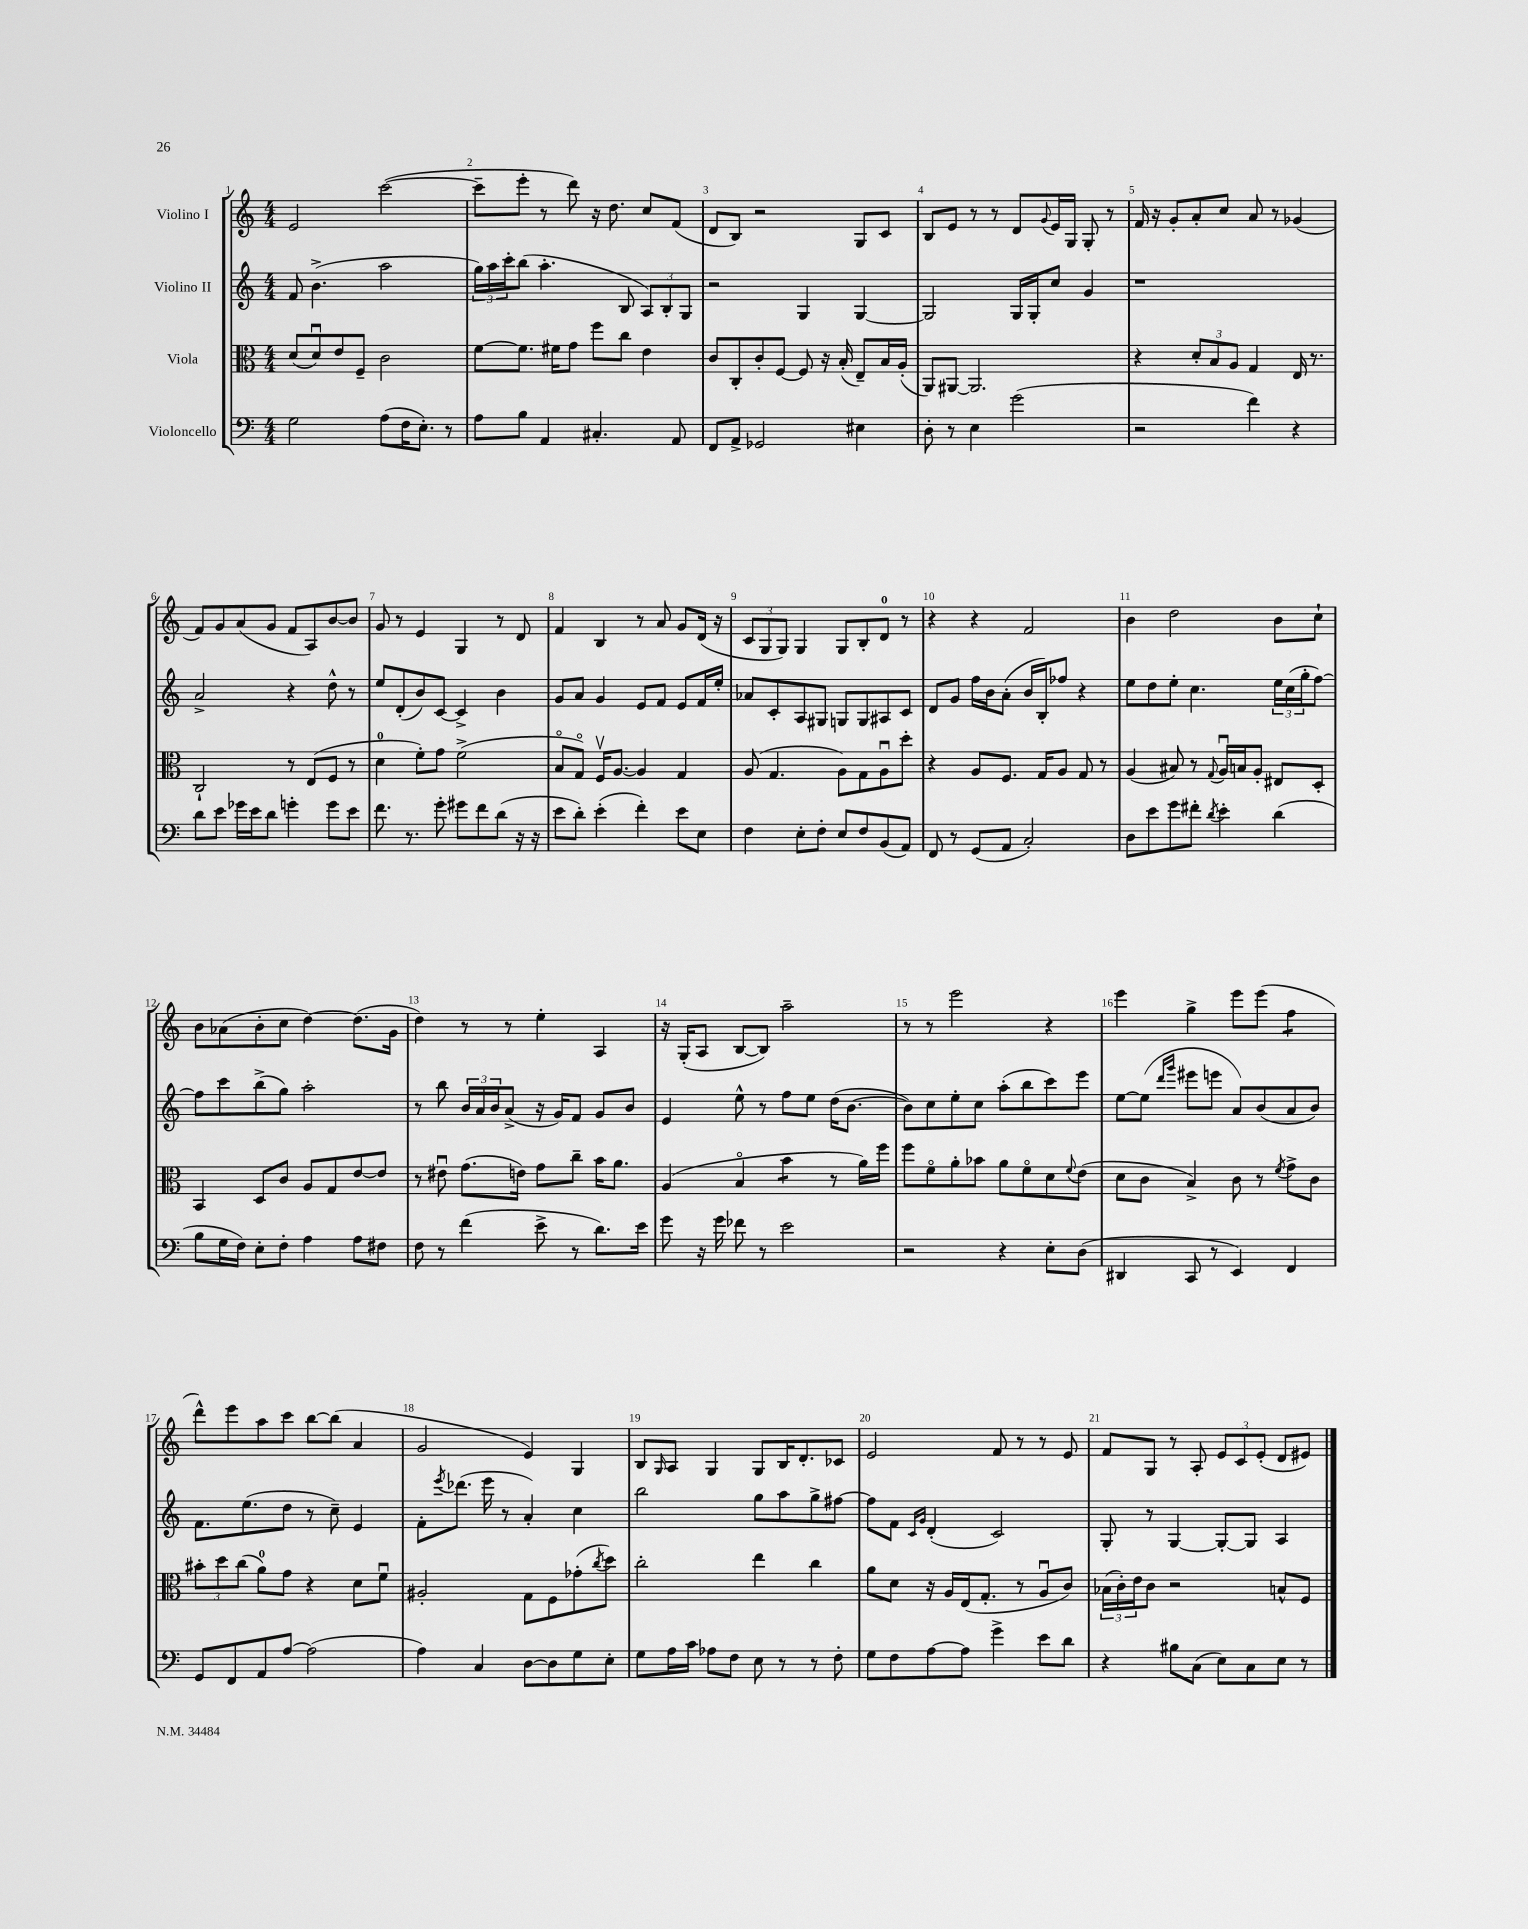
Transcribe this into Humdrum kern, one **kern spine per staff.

**kern	**kern	**kern	**kern
*part4	*part3	*part2	*part1
*staff4	*staff3	*staff2	*staff1
*I"Violoncello	*I"Viola	*I"Violino II	*I"Violino I
*clefF4	*clefC3	*clefG2	*clefG2
*k[]	*k[]	*k[]	*k[]
*M4/4	*M4/4	*M4/4	*M4/4
=1	=1	=1	=1
2G\	(8d/L	8f/	2e/
.	8du/)	(4.b^\	.
.	8e/	.	.
.	8F~/J	.	.
(8A\L	2c\	2aa\	([2ccc\
16F\K	.	.	.
8.E'\J)	.	.	.
8r	.	.	.
=2	=2	=2	=2
8A\L	[8f\L	24gg\LL)	8ccc~\L]
.	.	24aa\	.
.	.	24ccc'\J	.
8B\J	8.f\J]	(8bb\J	8eee'\J
4AA/	.	4.aa'\	8r
.	16f#X\KL	.	.
.	8g\J	.	8ddd\)
4.C#X'/	8ff\L	.	16r
.	.	.	8.dd\
.	8cc\J	8B/	.
.	4e\	12A/L)	8cc/L
.	.	12B'/	.
8AA/	.	.	(8f/J
.	.	12G/J	.
=3	=3	=3	=3
8FF/L	8c/L	2r	8d/L
8AA^/J	8C'/	.	8B/J)
2GG-X/	8c'/	.	2r
.	[8F/J	.	.
.	8F/]	4G/	.
.	16r	.	.
.	(16B'/	.	.
4E#X\	8E~/L)	[4G/	8G/L
.	16B/L	.	8c/J
.	(16A'/JJ	.	.
=4	=4	=4	=4
8D'\	8AA/L)	2G/]	8B/L
8r	[8AA#X/J	.	8e/J
4E\	2.AA#/]	.	8r
.	.	.	8r
(2g\	.	16G/LL	8d/L
.	.	16G'/J	.
.	.	.	8qqg/
.	.	8cc/J	16e/L
.	.	.	16G/JJ
.	.	4g/	8G'/
.	.	.	8r
=5	=5	=5	=5
2r	4r	1r	16f/
.	.	.	16r
.	.	.	8g'/L
.	12d'/L	.	8a'/
.	12B/	.	.
.	.	.	8cc/J
.	12A/J	.	.
4f\)	4G/	.	8a/
.	.	.	8r
4r	16E/	.	(4g-X/
.	8.r	.	.
!!LO:LB:g=z
=6	=6	=6	=6
8d\L	2C`/	2a^/	8f/L)
8e\J	.	.	8g/
16g-X\LL	.	.	(8a/
16e\J	.	.	.
8d\J	.	.	8g/J
4gn'\	8r	4r	8f/L
.	(8E/L	.	8A/)
8g\L	8F/J	8dd^^\	[8b/
8e\J	8r	8r	8b/J]
=7	=7	=7	=7
8.f\	4d\	8ee/L	8g/
.	.	(8d'/	8r
8.r	.	.	.
.	8f'\L)	8b/)	4e/
8g'\	8g\J	[8c/J	.
8g#X\L	(2f^\	4c^/]	4G/
8f\	.	.	.
(8d\J	.	4b\	8r
16r	.	.	8d/
16r	.	.	.
=8	=8	=8	=8
8e\L	8B/L	8g/L	4f/
8d'\J)	8G/J)	8a/J	.
(4e'\	16Fv/KL	4g/	4B/
.	[8.A/J	.	.
4f'\)	4A/]	8e/L	8r
.	.	8f/J	8a/
8e\L	4G/	8e/L	8g/L
8E\J	.	16f/L	(16d/Jk
.	.	16ee'/JJ	16r
=9	=9	=9	=9
4F\	(8A/	8a-X/L	12c/L
.	.	.	12G/
.	4.G/	8c'/	.
.	.	.	12G/J)
8E'\L	.	8A/	4G/
8F'\J	.	8G#X/J	.
8E/L	8A\L)	8Gn/L	8G/L
8F/	8G\	8G/	8B'/
(8BB/	8Au\	8A#X/	8d/J
8AA/J)	8dd'\J	8c/J	8r
=10	=10	=10	=10
8FF/	4r	8d/L	4r
8r	.	8g/J	.
(8GG/L	8A/L	16ff\LL	4r
.	.	16b\J	.
8AA/J	8.F/J	(8a'\J	.
2C'/)	.	16b/LL	2f/
.	16G/KL	16B'/J)	.
.	8A/J	8ff-X/J	.
.	8G/	4r	.
.	8r	.	.
=11	=11	=11	=11
8D\L	(4A/	8ee\L	4b\
8e\	.	8dd\	.
8g\	8B#X/)	8ee'\J	2dd\
8f#X'\J	8r	4.cc\	.
8qd/	8qqG/	.	.
4e'\	16Au/LL	.	.
.	16Bn/J	.	.
.	8A'/J	.	.
(4d\	8E#X/L	24ee\LL	8b\L
.	.	(24cc\	.
.	.	24gg'\J	.
.	8D'/J	[8ff\J)	8cc`\J
!!LO:LB:g=z
=12	=12	=12	=12
8B\L	4BB/	8ff\L]	8b\L
16G\L	.	8ccc\	(8a-X\
16F\JJ)	.	.	.
8E'\L	8D/L	(8bb^\	8b'\
8F'\J	8c/J	8gg\J)	8cc\J
4A\	8A/L	2aa'\	[4dd\)
.	8G/	.	.
8A\L	[8e/	.	(8.dd\L]
8F#X\J	8e/J]	.	.
.	.	.	16g\Jk
=13	=13	=13	=13
8F\	8r	8r	4dd\)
8r	8e#Xu\	8bb\	.
(4f\	(8.g\L	24b/LL	8r
.	.	24a/	.
.	.	24b/J	.
.	.	(8a^/J	8r
.	16en\Jk)	.	.
8e^\	8g\L	16r	4ee'\
.	.	16g/KL)	.
8r	8cc~\J	8f/J	.
8.d\L)	16b\KL	8g/L	4A/
.	8.a\J	.	.
.	.	8b/J	.
16e\Jk	.	.	.
=14	=14	=14	=14
8g\	(4A/	4e/	16r
.	.	.	(16G'/KL
16r	.	.	8A/J
16g\	.	.	.
8f-X\	4B/	8ee^^\	[8B/L
8r	.	8r	8B/J])
*	*tremolo	*	*
2e\	8b\L	8ff\L	2aa~\
.	8b\J	8ee\J	.
*	*Xtremolo	*	*
.	8r	(16dd\KL	.
.	.	[8.b\J	.
.	16a\LL)	.	.
.	16ff\JJ	.	.
=15	=15	=15	=15
2r	8ff\L	8b\L])	8r
.	8f\	8cc\	8r
.	8a'\	8ee'\	2eee\
.	8b-X\J	8cc\J	.
4r	8a\L	(8aa'\L	.
.	8f\	8bb\	.
8E'\L	8d\	8ccc\)	4r
.	8qqf/	.	.
(8D\J	(8e\J	8eee\J	.
=16	=16	=16	=16
4DD#X/	8d\L	[8ee\L	4eee\
.	8c\J	(8ee\J]	.
.	.	16qqddd/LL	.
.	.	16qqggg/JJ	.
8CC/	4B^/)	8eee#X\L	4gg^\
8r	.	8eeen\J	.
4EE/)	8c\	8a/L)	8eee\L
.	8r	(8b/	(8eee\J
.	8qf/	.	.
*	*	*	*tremolo
4FF/	8g^\L	8a/	8ff\L
.	8c\J	8b/J)	8ff\J
*	*	*	*Xtremolo
!!LO:LB:g=z
=17	=17	=17	=17
8GG/L	12b#X'\L	8.f\L	8ddd^^\L)
.	12dd\	.	.
8FF/	.	.	8eee\
.	(12cc\J	.	.
.	.	(8.ee\	.
8AA/	8a\L)	.	8aa\
[8A/J	8g\J	8dd\J	8ccc\J
(2A\]	4r	8r	[8bb\L
.	.	8cc~\)	(8bb\J]
.	8d\L	4e/	4a/
.	8fu\J	.	.
=18	=18	=18	=18
4A\)	2A#X'/	8f'\L	2g/
.	.	8qeee/	.
.	.	(8.ddd-X\J	.
4C/	.	.	.
.	.	16eee\	.
.	.	8r	.
[8D\L	8G\L	4a'/)	4e/)
8D\]	8F\	.	.
8G\	(8g-X'\	4cc\	4G/
.	8qcc/	.	.
8E'\J	8dd\J)	.	.
=19	=19	=19	=19
8G\L	2cc'\	2bb\	8B/L
.	.	.	16qqG/
16A\L	.	.	8A/J
16c\JJ	.	.	.
8A-X\L	.	.	4G/
8F\J	.	.	.
8E\	4ee\	8gg\L	8G/L
8r	.	8aa\	16B/K
.	.	.	8.d'/
8r	4cc\	8gg^\	.
8F'\	.	[8ff#X\J	8c-X/J
=20	=20	=20	=20
8G\L	8a\L	8ff#\L]	2e/
8F\	8d\J	8f\J	.
.	.	16qqc/LL	.
.	.	16qqg/JJ	.
[8A\	16r	(4d'/	.
.	16A/LL	.	.
8A\J]	(16E/J	.	.
.	8.G'/J	.	.
4g^\	.	2c/)	8f/
.	8r	.	8r
8e\L	8Au/L	.	8r
8d\J	8c/J)	.	8e/
=21	=21	=21	=21
4r	(24B-X\LL	8G'/	8f/L
.	24c'\)	.	.
.	24e\J	.	.
.	8c\J	8r	8G/J
8B#X\L	2r	[4G/	8r
(8C\J	.	.	8A'/
8E\L)	.	8G'/L_	12e/L
.	.	.	12c/
8C\	.	8G/J]	.
.	.	.	(12e'/J
8E\J	8Bn^^/L	4A/	8d/L
8r	8F/J	.	8e#X/J)
==	==	==	==
*-	*-	*-	*-
